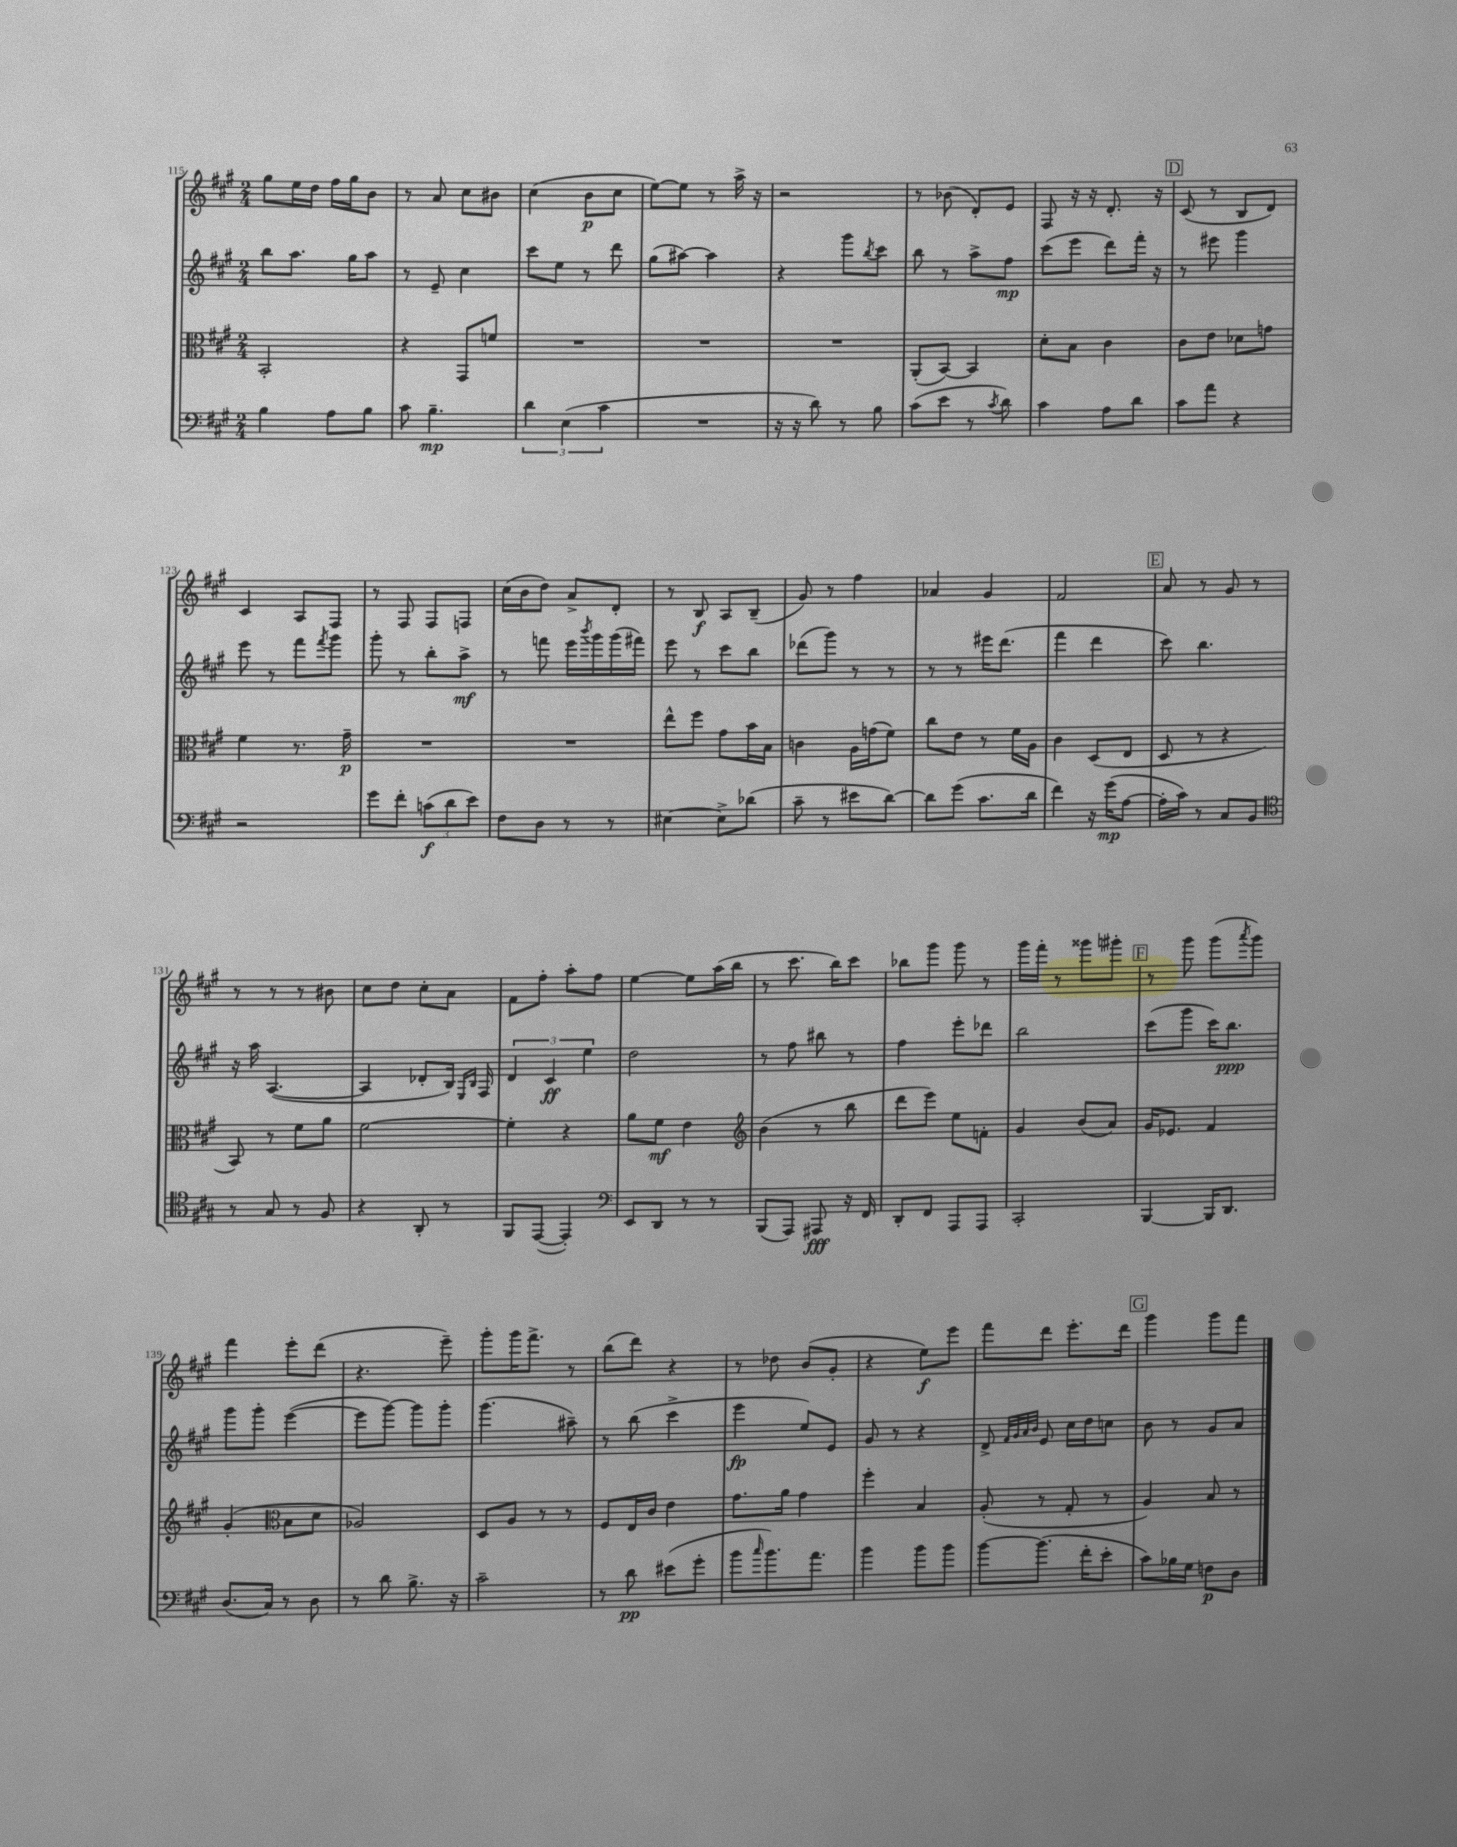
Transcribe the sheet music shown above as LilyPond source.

<<
\new StaffGroup <<
\new Staff = "s0" {
    \clef treble \key a \major \numericTimeSignature \time 2/4
    gis''8 e''16 d''16 fis''16 gis''16 b'8 |
    r8 a'8 cis''8 bis'8 |
    cis''4( b'8\p cis''8 |
    e''8~) e''8 r8 a''16-> r16 |
    r2 |
    r8 bes'8( d'8-.) e'8 |
    fis8 r16 r16 d'8.-. r16 |
    \mark \markup { \box "D" } cis'8( r8 b8 d'8) |
    cis'4 a8 fis8 |
    r8 fis8 fis8 f8 |
    cis''16( b'16 d''8) a'8-> d'8-. |
    r8 b8\f a8 b8--( |
    gis'8) r8 fis''4 |
    aes'4 gis'4 |
    fis'2 |
    \mark \markup { \box "E" } a'8 r8 gis'8 r8 |
    r8 r8 r8 bis'8 |
    cis''8 d''8 cis''8-. a'8 |
    fis'8 fis''8-. a''8-. fis''8 |
    e''4~ e''8 a''16( b''16 |
    r8 cis'''8. b''16) cis'''8 |
    bes''8 gis'''8 gis'''8 r8 |
    gis'''16 fis'''16-. r8 gisis'''8 gis'''8-. |
    \mark \markup { \box "F" } r8 gis'''8 gis'''8( \acciaccatura { a'''8 } gis'''8) |
    fis'''4 e'''8-. d'''8( |
    r4. e'''8--) |
    gis'''8-. gis'''16 fis'''8.-> r8 |
    b''8( d'''8) r4 |
    r8 des''8 b'8( gis'8-. |
    r4 e''8\f) e'''8 |
    fis'''8 d'''8 e'''8.-. d'''16 |
    \mark \markup { \box "G" } gis'''4 gis'''8 fis'''8 \bar "|." |
}
\new Staff = "s1" {
    \clef treble \key a \major \numericTimeSignature \time 2/4
    b''8 a''8. gis''16 a''8 |
    r8 e'8-- cis''4 |
    cis'''8 e''8 r8 d'''8 |
    gis''8( ais''8~) ais''4 |
    r4 gis'''8 \acciaccatura { b''8 } cis'''8 |
    b''8 r8 a''8-> fis''8\mp |
    cis'''8( e'''8 d'''8) fis'''16-. r16 |
    \mark \markup { \box "D" } r8 eis'''8 gis'''4 |
    e'''8 r8 fis'''8 \acciaccatura { fis'''8 } gis'''8 |
    gis'''8-. r8 b''8-. a''8->\mf |
    r8 f'''8 e'''16 \acciaccatura { b'''8 } gis'''16 gis'''16( fis'''16) |
    e'''8 r8 cis'''8 b''8 |
    des'''8( gis'''8) r8 r8 |
    r8 r8 eis'''16 d'''8.( |
    fis'''4 d'''4 |
    \mark \markup { \box "E" } cis'''8) b''4. |
    r16 a''16 a4.~( |
    a4 des'8-. b16) \grace { e16 b16 } fis16 |
    \tuplet 3/2 { d'4 cis'4\ff e''4 } |
    d''2 |
    r8 fis''8 bis''8 r8 |
    fis''4 e'''8-. des'''8 |
    b''2 |
    \mark \markup { \box "F" } cis'''8( gis'''8 cis'''16) b''8.\ppp |
    gis'''8 gis'''8-. e'''4~( |
    e'''8 gis'''8~) gis'''8 gis'''8-. |
    gis'''4.( ais''8--) |
    r8 b''8( cis'''4-> |
    e'''4\fp e''8) e'8 |
    gis'8 r8 r4 |
    d'8-> \grace { fis'32 gis'32 a'32 b'32 } e'8 cis''16 d''16 c''8 |
    \mark \markup { \box "G" } b'8 r8 gis'8 a'8 \bar "|." |
}
\new Staff = "s2" {
    \clef alto \key a \major \numericTimeSignature \time 2/4
    b,2-. |
    r4 gis,8 f'8 |
    R2 |
    R2 |
    R2 |
    a,8-.( b,8~) b,4 |
    d'8-. b8 cis'4 |
    \mark \markup { \box "D" } cis'8 e'8 des'8 g'8 |
    fis'4 r8. gis'16--\p |
    R2 |
    R2 |
    e''8-^ fis''8 gis'8 b'16 b16 |
    c'4 a16 g'16( fis'8) |
    cis''8 e'8 r8 fis'16 a16 |
    cis'4 d8( e8 |
    \mark \markup { \box "E" } d8 r8 r4 |
    b,8) r8 fis'8 a'8 |
    fis'2~ |
    fis'4-. r4 |
    a'8 fis'8\mf e'4 |
    \clef treble b'4( r8 b''8 |
    d'''8 e'''8) e''8 f'8-. |
    gis'4 b'8( a'8) |
    \mark \markup { \box "F" } gis'16 ees'8. fis'4 |
    gis'4-.( \clef alto b8 d'8 |
    aes2) |
    d8 a8 r8 r8 |
    fis8 e16 cis'16 e'4 |
    gis'8. a'16 gis'4 |
    fis''4-. b4 |
    a8-.( r8 gis8-. r8 |
    \mark \markup { \box "G" } a4) b8 r8 \bar "|." |
}
\new Staff = "s3" {
    \clef bass \key a \major \numericTimeSignature \time 2/4
    b4 a8 b8 |
    cis'8 b4.--\mp |
    \tuplet 3/2 { d'4 e4( cis'4 } |
    R2 |
    r16 r16 d'8) r8 b8 |
    cis'8( e'8 r8 \acciaccatura { cis'8 } d'8) |
    cis'4 a8 d'8 |
    \mark \markup { \box "D" } cis'8 a'8 r4 |
    r2 |
    gis'8 fis'8-. \tuplet 3/2 { c'8\f( d'8 e'8) } |
    fis8 d8 r8 r8 |
    eis4~ eis8-> des'8( |
    cis'8-- r8 eis'8 d'8~) |
    d'8 gis'8( cis'8. d'16 |
    fis'4) r16 gis'16\mp( a8~ |
    \mark \markup { \box "E" } a16-. cis'16) r8 cis8 b,8 |
    \clef tenor r8 gis8 r8 fis8 |
    r4 a,8-. r8 |
    fis,8 e,8~( e,4-.) |
    \clef bass e,8 d,8 r8 r8 |
    b,,8( a,,8) ais,,8\fff r16 fis,16 |
    d,8-. fis,8 a,,8 a,,8 |
    cis,2-. |
    \mark \markup { \box "F" } b,,4~ b,,16 d,8. |
    d8.( cis16) r8 d8 |
    r8 d'8 b8.-> r16 |
    cis'2-- |
    r8 d'8\pp eis'8( gis'8-. |
    b'8 \grace { cis''16 } b'8.) a'8. |
    b'4 b'8 b'8 |
    b'8~ b'8.( fis'16-. e'8-. |
    \mark \markup { \box "G" } cis'8) bes16 gis16 f8\p d8 \bar "|." |
}
>>
>>
\layout { \context { \Score currentBarNumber = #115 } }
